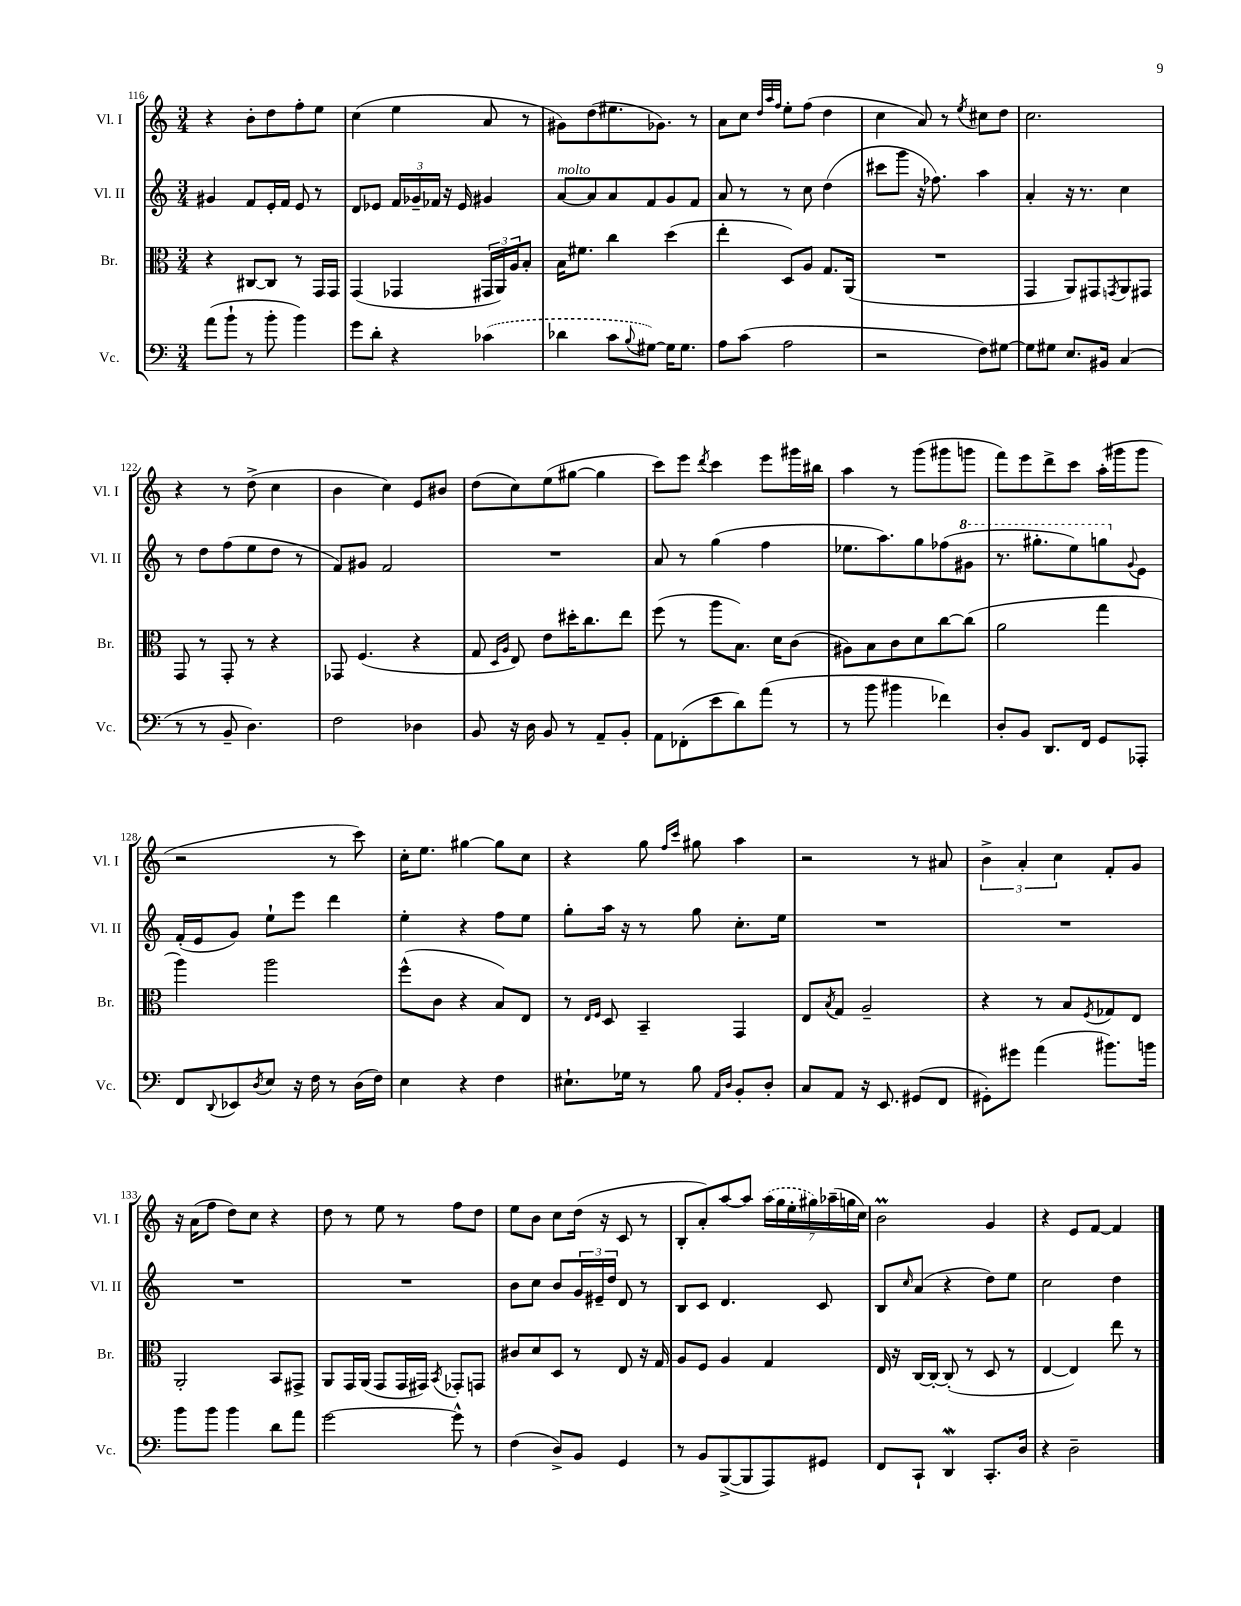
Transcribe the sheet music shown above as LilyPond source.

<<
\new StaffGroup <<
\new Staff = "s0" \with { instrumentName = "Vl. I" shortInstrumentName = "Vl. I" } {
    \clef treble \key c \major \numericTimeSignature \time 3/4
    r4 b'8-. d''8 f''8-. e''8 |
    c''4( e''4 a'8 r8 |
    gis'8) d''8( eis''8. ges'8.) r8 |
    a'8 c''8 \grace { d''32 a''32 f''32 } e''8-. f''8( d''4 |
    c''4 a'8) r8 \acciaccatura { e''8 } cis''8 d''8 |
    c''2. |
    r4 r8 d''8->( c''4 |
    b'4 c''4) e'8 bis'8 |
    d''8( c''8) e''8( gis''8~ gis''4 |
    c'''8) e'''8 \acciaccatura { d'''8 } c'''4 e'''8 gis'''16 bis''16 |
    a''4 r8 g'''8( gis'''8 g'''8 |
    f'''8) e'''8 d'''8-> c'''8 a''16-.( gis'''16 gis'''8 |
    r2 r8 c'''8) |
    c''16-. e''8. gis''4~ gis''8 c''8 |
    r4 g''8 \grace { f''16 c'''16 } gis''8 a''4 |
    r2 r8 ais'8 |
    \tuplet 3/2 { b'4-> a'4-. c''4 } f'8-. g'8 |
    r16 a'16( f''8 d''8) c''8 r4 |
    d''8 r8 e''8 r8 f''8 d''8 |
    e''8 b'8 c''8 d''16( r16 c'8 r8 |
    b8-. a'8-.) a''8~ a''8 \tuplet 7/4 { \once \slurDashed a''16( g''16 e''16-. gis''16) aes''16--( g''16 c''16) } |
    b'2\prall g'4 |
    r4 e'8 f'8~ f'4 \bar "|." |
}
\new Staff = "s1" \with { instrumentName = "Vl. II" shortInstrumentName = "Vl. II" } {
    \clef treble \key c \major \numericTimeSignature \time 3/4
    gis'4 f'8 e'16-. f'16 e'8 r8 |
    d'8 ees'8 \tuplet 3/2 { f'16 ges'16-- fes'16 } r16 ees'16 gis'4 |
    a'8~^\markup { \italic "molto" } a'8 a'8 f'8 g'8 f'8 |
    a'8 r8 r8 c''8 d''4( |
    cis'''8 g'''8 r16 fes''8.) a''4 |
    a'4-. r16 r8. c''4 |
    r8 d''8 f''8( e''8 d''8 r8 |
    f'8) gis'8 f'2 |
    R2. |
    a'8 r8 g''4( f''4 |
    ees''8. a''8.) g''8 fes''8( \ottava #1 gis''8 |
    r8. gis'''8.-. e'''8) g'''8 \ottava #0 \appoggiatura { g'8 } e'8 |
    f'16-.( e'16 g'8) e''8-! e'''8 d'''4 |
    e''4-. r4 f''8 e''8 |
    g''8-. a''16 r16 r8 g''8 c''8.-. e''16 |
    R2. |
    R2. |
    R2. |
    R2. |
    b'8 c''8 b'8 \tuplet 3/2 { g'16 eis'16-- d''16 } d'8 r8 |
    b8 c'8 d'4. c'8 |
    b8 \grace { c''16 } a'8( r4 d''8) e''8 |
    c''2 d''4 \bar "|." |
}
\new Staff = "s2" \with { instrumentName = "Br." shortInstrumentName = "Br." } {
    \clef alto \key c \major \numericTimeSignature \time 3/4
    r4 cis8~ cis8 r8 g,16 g,16 |
    g,4( ges,4 \tuplet 3/2 { gis,16 a,16) a16 } b8-. |
    b16 fis'8. c''4 d''4( |
    e''4-. d8) a8 g8. a,16( |
    R2. |
    g,4 a,8) gis,8 \acciaccatura { g,8 } a,8 gis,8 |
    g,8 r8 g,8-. r8 r4 |
    ges,8 f4.( r4 |
    g8 \grace { d16 a16 } e8) e'8 dis''16-. c''8. e''8 |
    f''8( r8 a''8 b8.) d'16 c'8( |
    ais8) b8 c'8 d'8 c''8~ c''8( |
    a'2 g''4 |
    a''4) a''2 |
    f''8-^( c'8 r4 b8) e8 |
    r8 \grace { e16 f16 } d8 b,4-- g,4 |
    e8 \acciaccatura { b8 } g8 a2-- |
    r4 r8 b8 \acciaccatura { f8 } ges8 e8 |
    a,2-. b,8 gis,8-> |
    a,8 g,16 a,16( g,8 g,16 gis,16) \acciaccatura { b,8 } ges,8-. g,8 |
    cis'8 d'8 d8 r8 e8 r16 g16 |
    a8 f8 a4 g4 |
    e16 r16 c16~ c16~-. c8-.( r8 d8 r8 |
    e4~ e4) e''8 r8 \bar "|." |
}
\new Staff = "s3" \with { instrumentName = "Vc." shortInstrumentName = "Vc." } {
    \clef bass \key c \major \numericTimeSignature \time 3/4
    a'8( b'8-! r8 b'8-. b'4) |
    g'8 d'8-. r4 \once \slurDashed ces'4( |
    des'4 c'8 \appoggiatura { b8 } gis8~) gis16 gis8. |
    a8 c'8( a2 |
    r2 f8) gis8~ |
    gis8 gis8 e8. bis,16 c4( |
    r8 r8 b,8-- d4.) |
    f2 des4 |
    b,8 r16 d16 b,8 r8 a,8-- b,8-. |
    a,8 fes,8-.( e'8 d'8) a'8( r8 |
    r8 b'8 bis'4 fes'4) |
    d8-. b,8 d,8. f,16 g,8 aes,,8-. |
    f,8 \appoggiatura { d,8 } ees,8 \acciaccatura { d8 } e8 r16 f16 r8 d16( f16) |
    e4 r4 f4 |
    eis8.-! ges16 r8 b8 \grace { a,16 d16 } b,8-. d8-. |
    c8 a,8 r16 e,8. gis,8( f,8 |
    gis,8-.) gis'8 a'4( bis'8.) b'16 |
    b'8 b'8 b'4 d'8 a'8 |
    g'2~ g'8-^ r8 |
    f4( d8->) b,8 g,4 |
    r8 b,8 b,,8~->( b,,8 a,,8) gis,8 |
    f,8 c,8-! d,4\mordent c,8.-. d16 |
    r4 d2-- \bar "|." |
}
>>
>>
\layout { \context { \Score currentBarNumber = #116 } }
